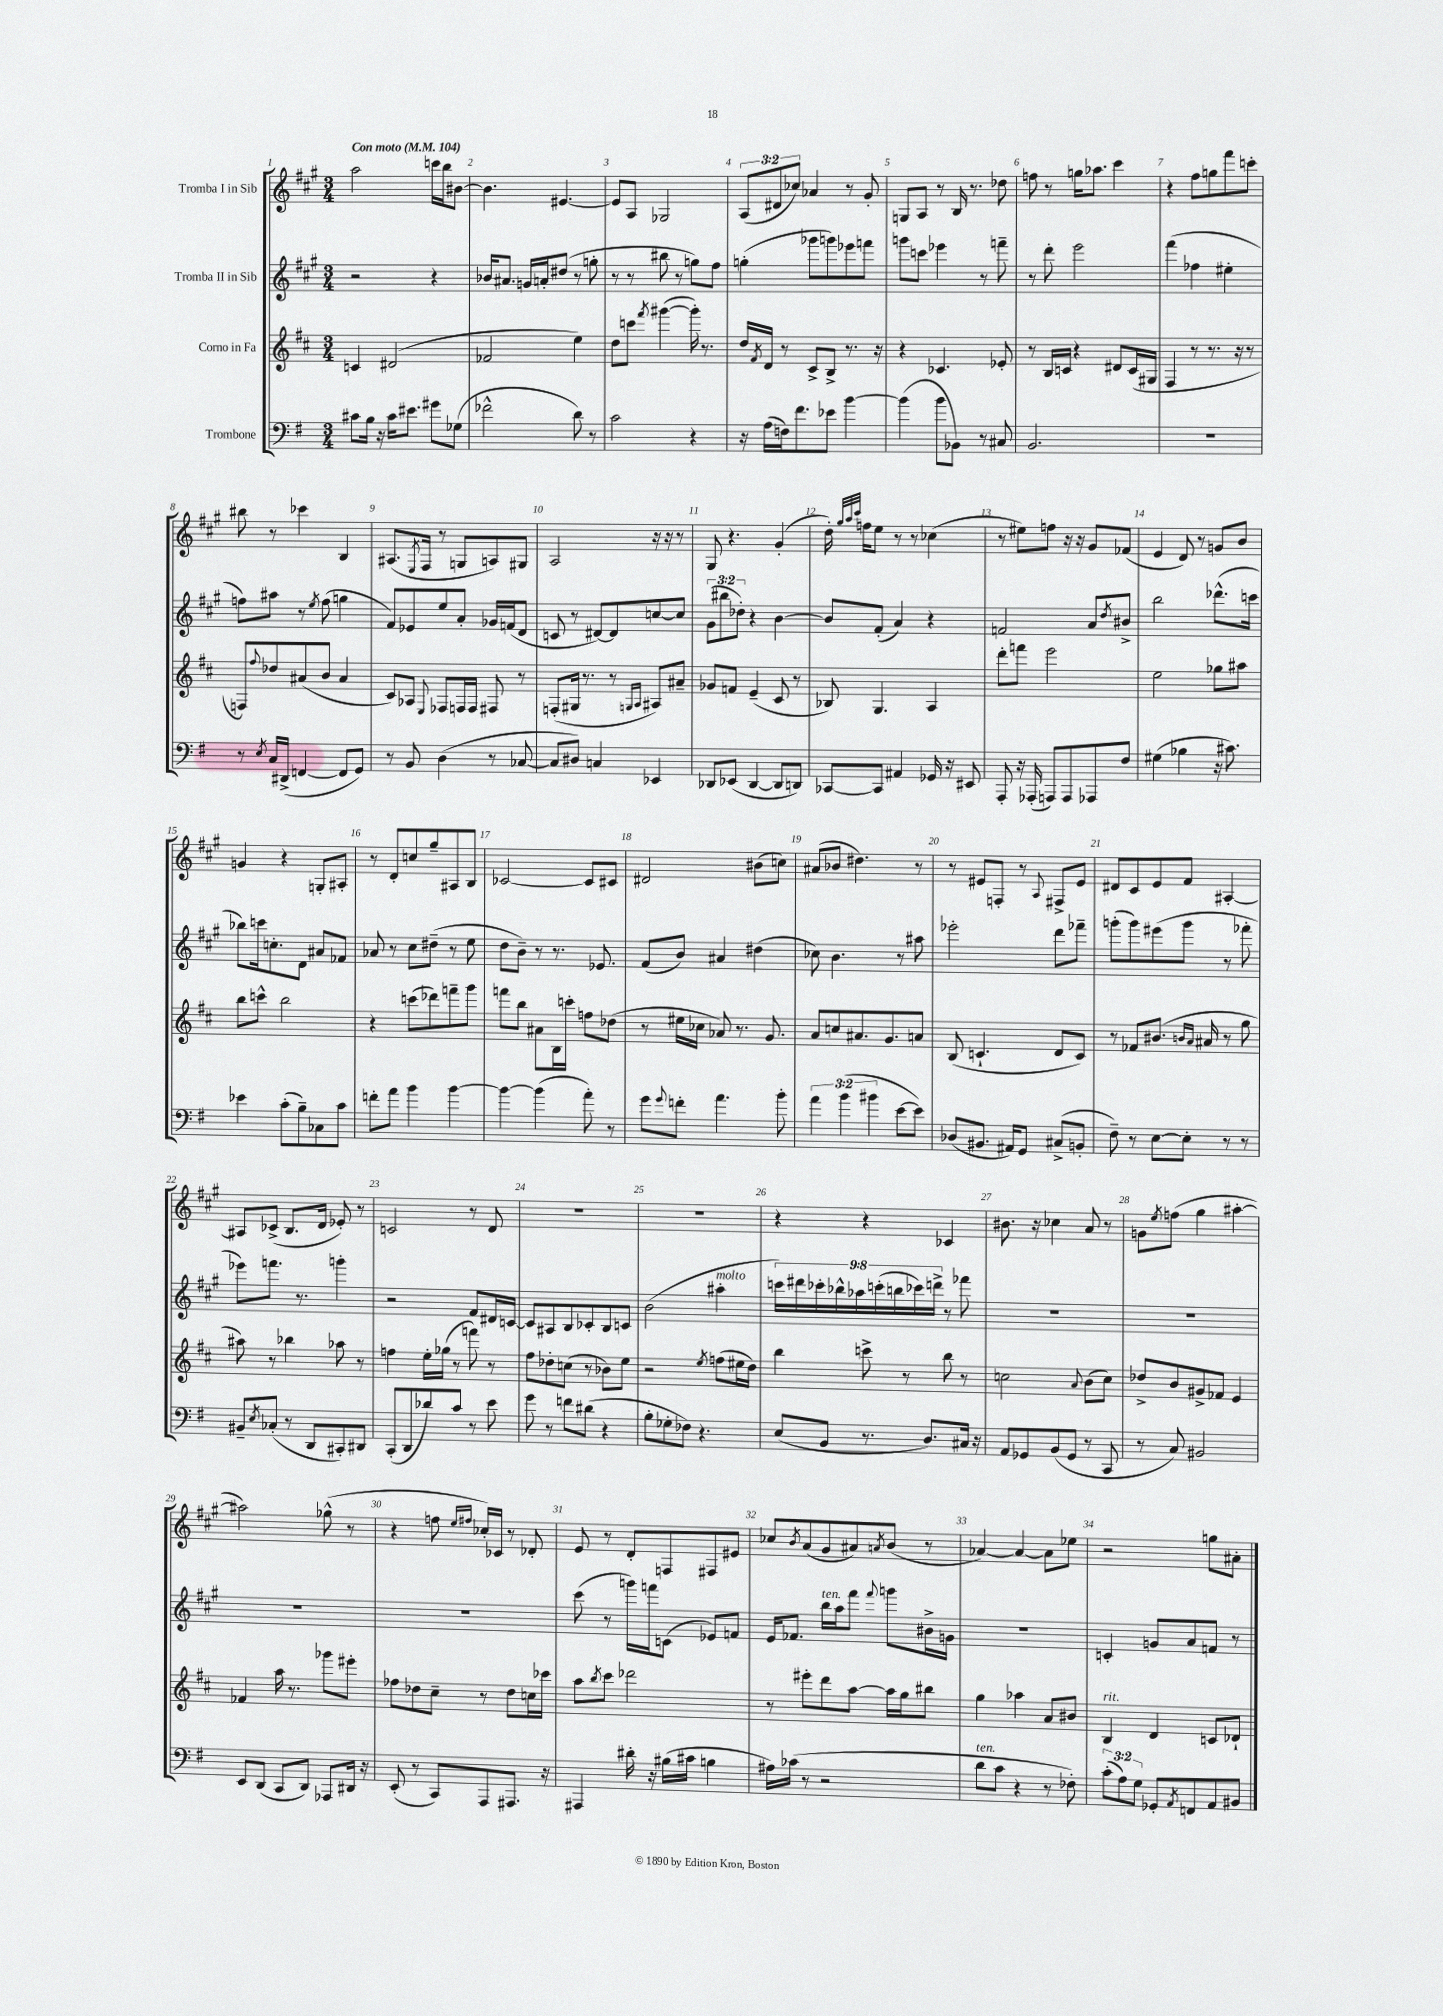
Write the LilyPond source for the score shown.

<<
\new StaffGroup <<
\new Staff = "s0" \with { instrumentName = "Tromba I in Sib" } {
    \clef treble \key a \major \numericTimeSignature \time 3/4 \override Staff.TupletNumber.text = #tuplet-number::calc-fraction-text \tempo "Con moto" 4 = 104
    a''2 c'''16 b''16 bis'8~ |
    bis'4. eis'4.~ |
    eis'8 a8 ges2 |
    \tuplet 3/2 { a8( dis'8 ces''8) } aes'4 r8 gis'8-. |
    g8 a8 r8 b16 r8. des''8 |
    f''8 r8 g''16 aes''8. cis'''4 |
    r4 fis''8 g''8 fis'''8 c'''8-. |
    bis''8 r8 ces'''4 b4 |
    ais8.( \acciaccatura { e8 } fis16 r8 g8 a8) gis8 |
    a2 r16 r16 r8 |
    gis8 r4. gis'4-.( |
    d''16-.) \grace { gis''32 a''32 cis'''32 } f''16 e''8 r8 r8 ces''4( |
    r8 eis''8) f''8 r16 r16 gis'8 fes'8( |
    e'4 d'8) r8 g'8 b'8 |
    g'4 r4 g8-. ais8-. |
    r8 d'8-. c''8 gis''8-- ais8 b8 |
    ces'2~ ces'8 cis'8 |
    dis'2 bis'8( c''8) |
    ais'8( bes'8 dis''4.) r8 |
    r8 eis'8 f8-. r8 \appoggiatura { a8 } fis8-> eis'8 |
    dis'8 cis'8 e'8 fis'8 ais4~-. |
    ais8 ces'8->( b8. d'16 ees'8-.) r8 |
    c'2 r8 d'8 |
    R2. |
    R2. |
    r4 r4 ces'4 |
    bis'8. r16 ces''4 a'8 r8 |
    g'8 \acciaccatura { e''8 } f''8( gis''4 ais''4~-. |
    ais''2) ges''8-^( r8 |
    r4 f''8 \grace { e''16 fis''16 } ces''16-.) ces'16 r8 des'8-. |
    e'8 r8 d'8-. f8 fis8 eis'8 |
    ces''8 \acciaccatura { b'8 } a'8( gis'8 ais'8) \acciaccatura { a'8 } b'8( r8 |
    aes'4~) aes'4~ aes'8 ees''8 |
    r2 g''8 ais'8-. \bar "|." |
}
\new Staff = "s1" \with { instrumentName = "Tromba II in Sib" } {
    \clef treble \key a \major \numericTimeSignature \time 3/4 \override Staff.TupletNumber.text = #tuplet-number::calc-fraction-text
    r2 r4 |
    bes'16 ais'8. g'16 a'16-. dis''8( r8 g''8-. |
    r8 r8 bis''8 r8 g''8) fis''8 |
    g''4-.( ges'''8 g'''8) ees'''8 f'''8 |
    g'''8 c'''8 ees'''4 r8 f'''8-- |
    r8 d'''8-. e'''2 |
    fis'''4( fes''4 eis''4-. |
    f''8) ais''8 r8 \acciaccatura { e''8 } f''8( g''4 |
    fis'8) ees'8 e''8 a'8-. ges'16 f'16( d'8 |
    c'8 r8 dis'8~) dis'8 c''8~ c''8 |
    \tuplet 3/2 { gis'8( bis''8 des''8-.) } r4 b'4~ |
    b'8 fis'8-.( a'4) r4 |
    f'2 a'8 \acciaccatura { d''8 } bis'8-> |
    b''2 des'''8.-^( c'''16 |
    bes''8) c'''16 c''8.-. d'8 ais'8 fes'8 |
    aes'8 r8 cis''8 dis''8--( r8 e''8 |
    d''8 b'8--) r8 r8. ees'8. |
    fis'8( b'8) ais'4 dis''4( |
    ces''8) b'4. r8 ais''8 |
    ees'''2-. d'''8 fes'''8-- |
    g'''8-.( g'''8) eis'''8( g'''8 r8 fes'''8-. |
    ees'''8) f'''8. r8. g'''4-. |
    r2 fis'8 dis'16 c'16~ |
    c'8 ais8 b8 ces'8-. b8 c'8 |
    b'2( ais''4-.^\markup { \italic "molto" } |
    \tuplet 9/8 { c'''16) dis'''16 ces'''16-. bes''16-^ aes''16 c'''16-.( b''16 ces'''16) d'''16-> } r8 fes'''8 |
    R2. |
    R2. |
    R2. |
    R2. |
    cis'''8( r8 g'''16) f'''16 c'8( ees'8) f'8 |
    e'16 fes'8. b''16^\markup { \italic "ten." } a''16 fis'''8 \appoggiatura { fis'''8 } g'''8 bis'16-> g'16 |
    R2. |
    c'4-. g'8 a'8 f'8 r8 \bar "|." |
}
\new Staff = "s2" \with { instrumentName = "Corno in Fa" } {
    \clef treble \key d \major \numericTimeSignature \time 3/4
    c'4 dis'2( |
    fes'2 e''4) |
    d''8 c'''8 \acciaccatura { fis'''8 } gis'''4~( gis'''16-.) r8. |
    d''16 \acciaccatura { fis'8 } d'16 r8 cis'8-> b8-> r8. r16 |
    r4 ces'4. ees'8-. |
    r8 b16 c'16 r4 dis'8 c'16( gis16 |
    fis4 r8 r8. r16 r8 |
    f8) \appoggiatura { fis''8 } des''8 ais'8( b'8 ais'4 |
    cis'8) aes8 \appoggiatura { e8 } fes8 f16 f16 fis8 r8 |
    f8-.( gis16 r8. r8 \grace { g16 a16 } ais8) ais'8-- |
    ges'8 f'8 e'4--( cis'8 r8 |
    bes8) g4. a4 |
    d'''8-. f'''8 e'''2 |
    e''2 ges''8 ais''8 |
    b''8 c'''8-^ b''2 |
    r4 c'''8( des'''8) f'''8-- g'''8 |
    f'''8 b''8 ais'8 b16 c'''16-. f''8 des''8( |
    r8 eis''16 ces''16 aes'8) r8. g'8. |
    a'8 c''8 ais'8. g'8. a'8 |
    b8( c'4.-! d'8 c'8) |
    r8 fes'8 bis'8.( \grace { b'16 a'16 } ais'16 r8 g''8 |
    ais''8) r8 bes''4 aes''8 r8 |
    f''4 e''16-. ges''16( r8 f'''8) r8 |
    fis''8 des''8-. c''8( r8 bes'8) e''8 |
    r2 \acciaccatura { e''8 } f''8( eis''16 d''16) |
    b''4 c'''8-> r8 b''8 r8 |
    c''2 \appoggiatura { a'8 } b'8( c''8) |
    des''8-> b'8 gis'8-> fes'8 e'4 |
    fes'4 a''16 r8. ges'''8 eis'''8-. |
    fes''8 des''8 cis''8-- r8 des''8 c''16 ces'''16 |
    a''8 \acciaccatura { b''8 } cis'''8 des'''2 |
    r8 eis'''8-. d'''8 a''8~ a''16 g''16 bis''8 |
    g''4 aes''4 a'8 bis'8 |
    b4^\markup { \italic "rit." } d'4 c'8 des'8-! \bar "|." |
}
\new Staff = "s3" \with { instrumentName = "Trombone" } {
    \clef bass \key g \major \numericTimeSignature \time 3/4 \override Staff.TupletNumber.text = #tuplet-number::calc-fraction-text
    cis'8 b16 r16 cis'16 eis'8. gis'8 ges8( |
    fes'2-^ d'8) r8 |
    c'2 r4 |
    r16 a16( f16) fis'8. ees'8 b'4~ |
    b'4( b'8 bes,8) r8 cis8 |
    b,2. |
    R2. |
    r8 \acciaccatura { e8 } c16 dis,16->( f,4~ f,8 g,8) |
    r8 b,8 d4( r8 ces8~ |
    ces8 dis8) c4 ees,4 |
    des,8 ees,8( des,4~ des,8 d,8) |
    ces,8~ ces,8 ais,4 ges,16 r16 eis,8 |
    a,,8-. r16 aes,,16-.( a,,8) a,,8 aes,,8 fis8 |
    gis4( bes4 r16 cis'8.) |
    ees'4 c'8-.( b8--) ces8 c'8 |
    f'8-. a'8 b'4 b'4~ |
    b'4~ b'4( a'8-.) r8 |
    g'8 \appoggiatura { g'8 } f'8-. a'4. b'8-. |
    \tuplet 3/2 { a'4 b'4( bis'4 } e'8~ e'8) |
    des8( bis,8. ais,16) g,8 cis8->( b,8-. |
    fis8--) r8 e8~ e8-. r8 r8 |
    bis,8-- \acciaccatura { e8 } ces8-.( r8 d,8 cis,8-.) dis,8 |
    c,8-.( d,8 des'8) c'8 r8 e'8 |
    g'8 r8 f'8 dis'8( r4 |
    b8-. ges8-. fes8) r4. |
    e8( b,8 r8. d8.) cis16 r16 |
    a,8 ges,8 b,8( ges,8 r8 c,8 |
    r8 c8) bis,2 |
    e,8 d,8( c,8 d,8) aes,,8 dis,16 r16 |
    e,8-.( r8 c,8) a,,8 ais,,8. r16 |
    ais,,4 dis'16-. r16 bis16( cis'16 b4 |
    ais16) ces'16( r8 r2 |
    d'8^\markup { \italic "ten." } c'8 r4 r8 fes8-.) |
    \tuplet 3/2 { c'8-.( a8) g8 } ges,8-. \acciaccatura { a,8 } f,8 a,8 bis,8 \bar "|." |
}
>>
>>
\layout { \context { \Score \override BarNumber.break-visibility = ##(#f #t #t) barNumberVisibility = #all-bar-numbers-visible } }
